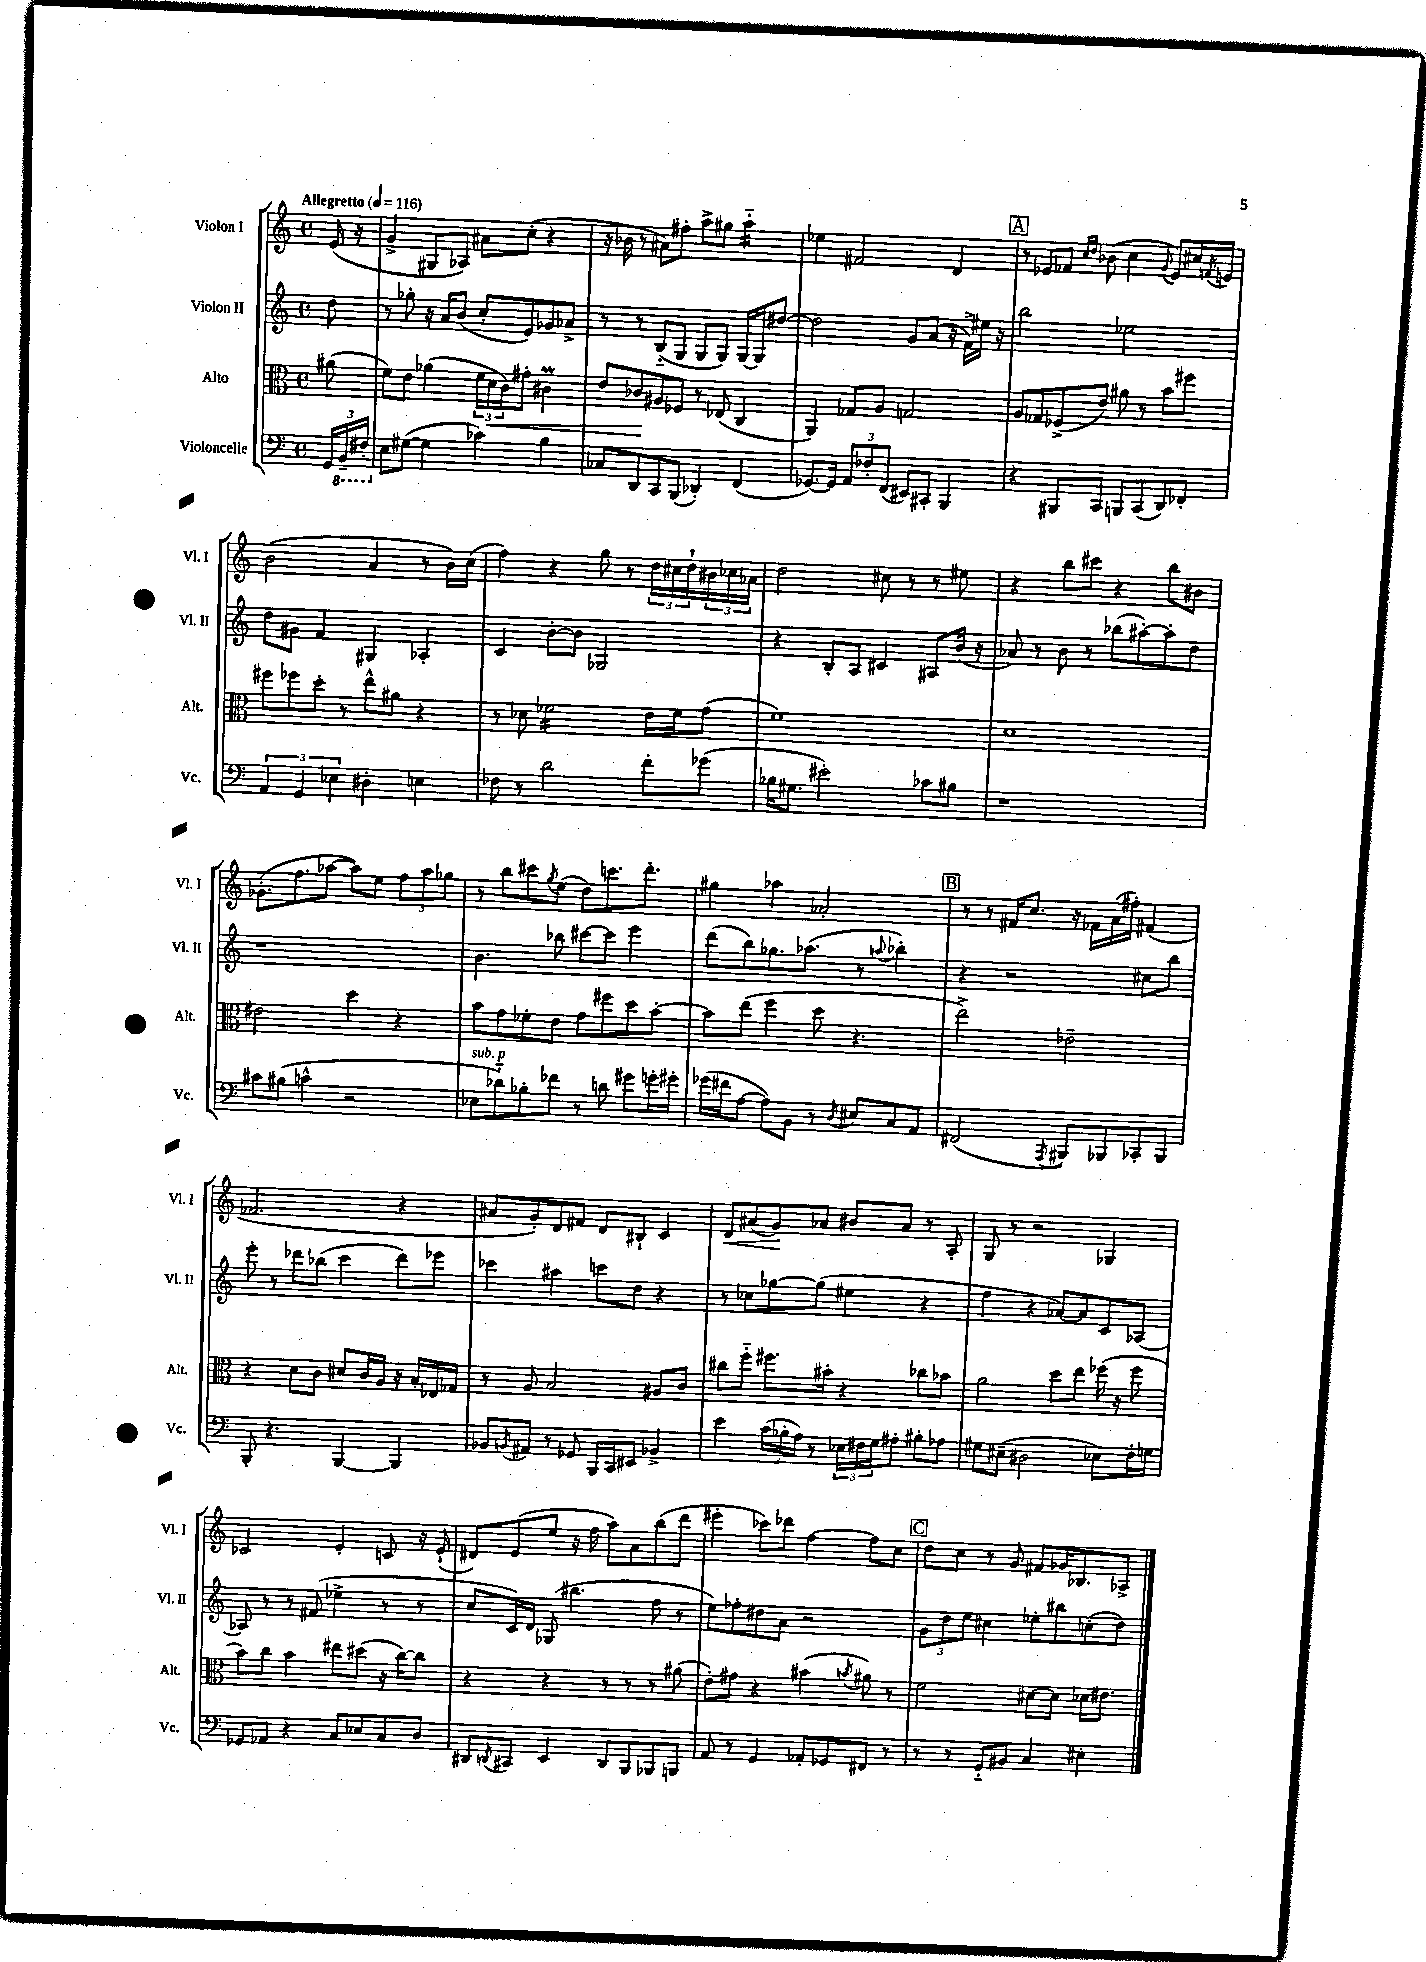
<<
\new StaffGroup <<
\new Staff = "s0" \with { instrumentName = "Violon I" shortInstrumentName = "Vl. I" } {
    \clef treble \key c \major \defaultTimeSignature \time 4/4 \partial 8 \tempo "Allegretto" 4 = 116
    e'16( r16 |
    g'4-> gis8 aes8) ais'8 c''8-.( r4 |
    r16 bes'16 r8 ais'8) fis''8-. a''8-> gis''8 a''4:16-_ |
    ees''4 fis'2 d'4 |
    \mark \markup { \box "A" } r8 ees'8 fes'8 \grace { c''16 d''16 } bes'8( c''4 \appoggiatura { g'8 } ees'8) cis''16 \acciaccatura { f'8 } e'16 |
    b'2( a'4 r8 b'16) c''16( |
    f''4) r4 g''8 r8 \tuplet 3/2 { d''16 cis''16 d''16-! } \tuplet 3/2 { bis'16 ces''16 aes'16 } |
    d''2 cis''8 r8 r8 eis''8 |
    r4 b''8 cis'''8 r4 b''8 bis'8 |
    ges'8.-.( f''8. aes''8~ aes''8) e''8 \tuplet 3/2 { f''8 aes''8 ges''8 } |
    r8 b''8 cis'''8 \acciaccatura { g''8 } e''8( d''8) c'''8. d'''8.-. |
    gis''4 aes''4 aes'2-. |
    \mark \markup { \box "B" } r8 r8 fis'16 c''8. r16 fes'16 a'16( fis''16-.) fis'4( |
    fes'2. r4 |
    ais'8 g'8-.) d'8 fis'8 d'8 bis8-! c'4 |
    d'8\< ais'8( g'8\!) aes'8 bis'8 aes'8 r8 a8-. |
    g8 r8 r2 ges4 |
    ces'2 e'4-. c'8 r16 e'16-!( |
    dis'8) e'8( e''8 r16 f''16 a''8) a'8 b''8( d'''8 |
    eis'''4-. ces'''8) des'''8 f''4~ f''8 c''8 |
    \mark \markup { \box "C" } d''8 c''8 r8 g'8 fis'8 ges'16 bes8. aes8-> \bar "|." |
}
\new Staff = "s1" \with { instrumentName = "Violon II" shortInstrumentName = "Vl. II" } {
    \clef treble \key c \major \defaultTimeSignature \time 4/4 \partial 8
    d''8 |
    r8 ges''8-. r16 a'16 b'8( c''8-. e'8) ges'8 aes'8-> |
    r8 r8 b8-_( g8 g8 g8) g16~ g16 dis''8~ |
    dis''2 g'8 a'8( r16 f'16->) eis''16 r16 |
    \mark \markup { \box "A" } b''2 ees''2 |
    d''8 gis'8 f'4 gis4 aes4-. |
    c'4 b'8~-. b'8 ges2 |
    r4 b8-. a8 cis'4 ais8 b'16( r16 |
    aes'8) r8 b'8 r8 bes''8( ais''8~-.) ais''8-. d''8 |
    r1 |
    b'4. bes''8 cis'''8~ cis'''8 e'''4 |
    d'''8( b''8) ges''8. aes''8.( r8 \appoggiatura { a''8 } bes''4-.) |
    \mark \markup { \box "B" } r4 r2 cis''8 b''8 |
    e'''8-. r8 des'''8 bes''8( c'''4 des'''8) ees'''8 |
    ces'''4 ais''4 c'''8 d''8 r4 |
    r8 ces''8 ges''8~ ges''8( eis''4 r4 |
    f''4 r4 aes'8~) aes'8 c'8 aes8~ |
    aes8 r8 r8 fis'8( ees''4-> r8 r8 |
    c''8 c'16) d'16 ges8( bis''4. f''8 r8 |
    e''8) fes''8-. dis''8 a'8 r2 |
    \mark \markup { \box "C" } \tuplet 3/2 { g'8 d''8 e''8 } cis''4 ees''8-. bis''8 c''8-.( d''8) \bar "|." |
}
\new Staff = "s2" \with { instrumentName = "Alto" shortInstrumentName = "Alt." } {
    \clef alto \key c \major \defaultTimeSignature \time 4/4 \partial 8
    ais'8( |
    f'8) e'8 aes'4( \tuplet 3/2 { f'16 d'16\< c'16) } gis'8-. cis'4\prall |
    e'8 ces'8\! ais8 fes8 r8 ees8( c4 |
    a,4) ges8 a8 g2 |
    \mark \markup { \box "A" } a8 ges8 fes8->( e'8) ais'8 r8 b'8 fis''8 |
    fis''8 fes''8 d''8-. r8 e''8-^ ais'8 r4 |
    r8 des'8 fes'2:16 e'16 fes'16 g'8( |
    f'1) |
    d'1 |
    eis'2 d''4 r4 |
    b'8 g'8 fes'8-. e'8 g'8 fis''8 d''8 b'8~-. |
    b'8 e''8( f''4 d''8 r4. |
    \mark \markup { \box "B" } e''2->) ees'2-- |
    r4 d'8 c'8 dis'8 c'16 a16 r16 b16-. ees16 ges16 |
    r8 a8 b2 ais8 c'8 |
    cis''8 f''8-_ fis''8. bis'16-. r4 ces''8 bes'8 |
    a'2 d''8 e''8 fes''16( r16 fes''8 |
    b'8) c''8 b'4 eis''8 dis''8( r16 c''16~) c''8 |
    r4 r4 r8 r8 r8 ais'8( |
    e'8-.) gis'8 r4 bis'4( \acciaccatura { b'8 } ais'8) r8 |
    \mark \markup { \box "C" } f'2 dis'8~ dis'8 des'16 eis'8. \bar "|." |
}
\new Staff = "s3" \with { instrumentName = "Violoncelle" shortInstrumentName = "Vc." } {
    \clef bass \key c \major \defaultTimeSignature \time 4/4 \partial 8
    \tuplet 3/2 { g,16 \ottava #-1 b,,16-- fis,16-. \ottava #0 } |
    e8 gis8~( gis4 ces'4) b4 |
    ces8 d,8 c,8 b,,8( des,4-.) f,4( |
    ges,8.~) ges,16 \tuplet 3/2 { a,8 fes8-. f,8( } eis,8) cis,8-. b,,4 |
    \mark \markup { \box "A" } r4 bis,,8 c,8 b,,8 c,8( d,8) fes,8-. |
    \tuplet 3/2 { a,4 g,4 ees4 } dis4-. e4 |
    fes8 r8 d'2 f'8-. ges'8( |
    bes16 gis8. eis'2-.) ces'8 bis8 |
    r1 |
    cis'8 bis8( c'4-^ r2 |
    ees8^\markup { \italic "sub. p" } des'8-_) bes8-. fes'8 r8 d'8 gis'8 g'16-. gis'16-. |
    ges'16( fis'16 a8~ a8) b,8 r8 \acciaccatura { d8 } eis8 c8 a,8 |
    \mark \markup { \box "B" } fis,2( \acciaccatura { a,,8 } bis,,8) bes,,8 ces,8-. bes,,8 |
    b,,8-. r4. b,,4~ b,,4 |
    bes,8 \acciaccatura { b,8 } ais,8 r8 ges,8 b,,16 c,16 eis,8 bes,4-> |
    e'4 \tuplet 3/2 { c'16( bes16-. a16) } r8 \tuplet 3/2 { ees16 fis16 g16 } ais8-. bis8-. aes8 |
    gis8 eis8--( dis2 ees8) f16-. g16 |
    ges,8 aes,8 r4 c8 ees8 c8 d8 |
    dis,8 \acciaccatura { d,8 } cis,8 e,4 d,8 b,,8 bes,,8 b,,8 |
    a,8 r8 g,4 aes,8-. ges,8 fis,8 r8 |
    \mark \markup { \box "C" } r8 r8 g,8-_ bis,8 c4 eis4-. \bar "|." |
}
>>
>>
\layout { \context { \Score \remove "Bar_number_engraver" } }
